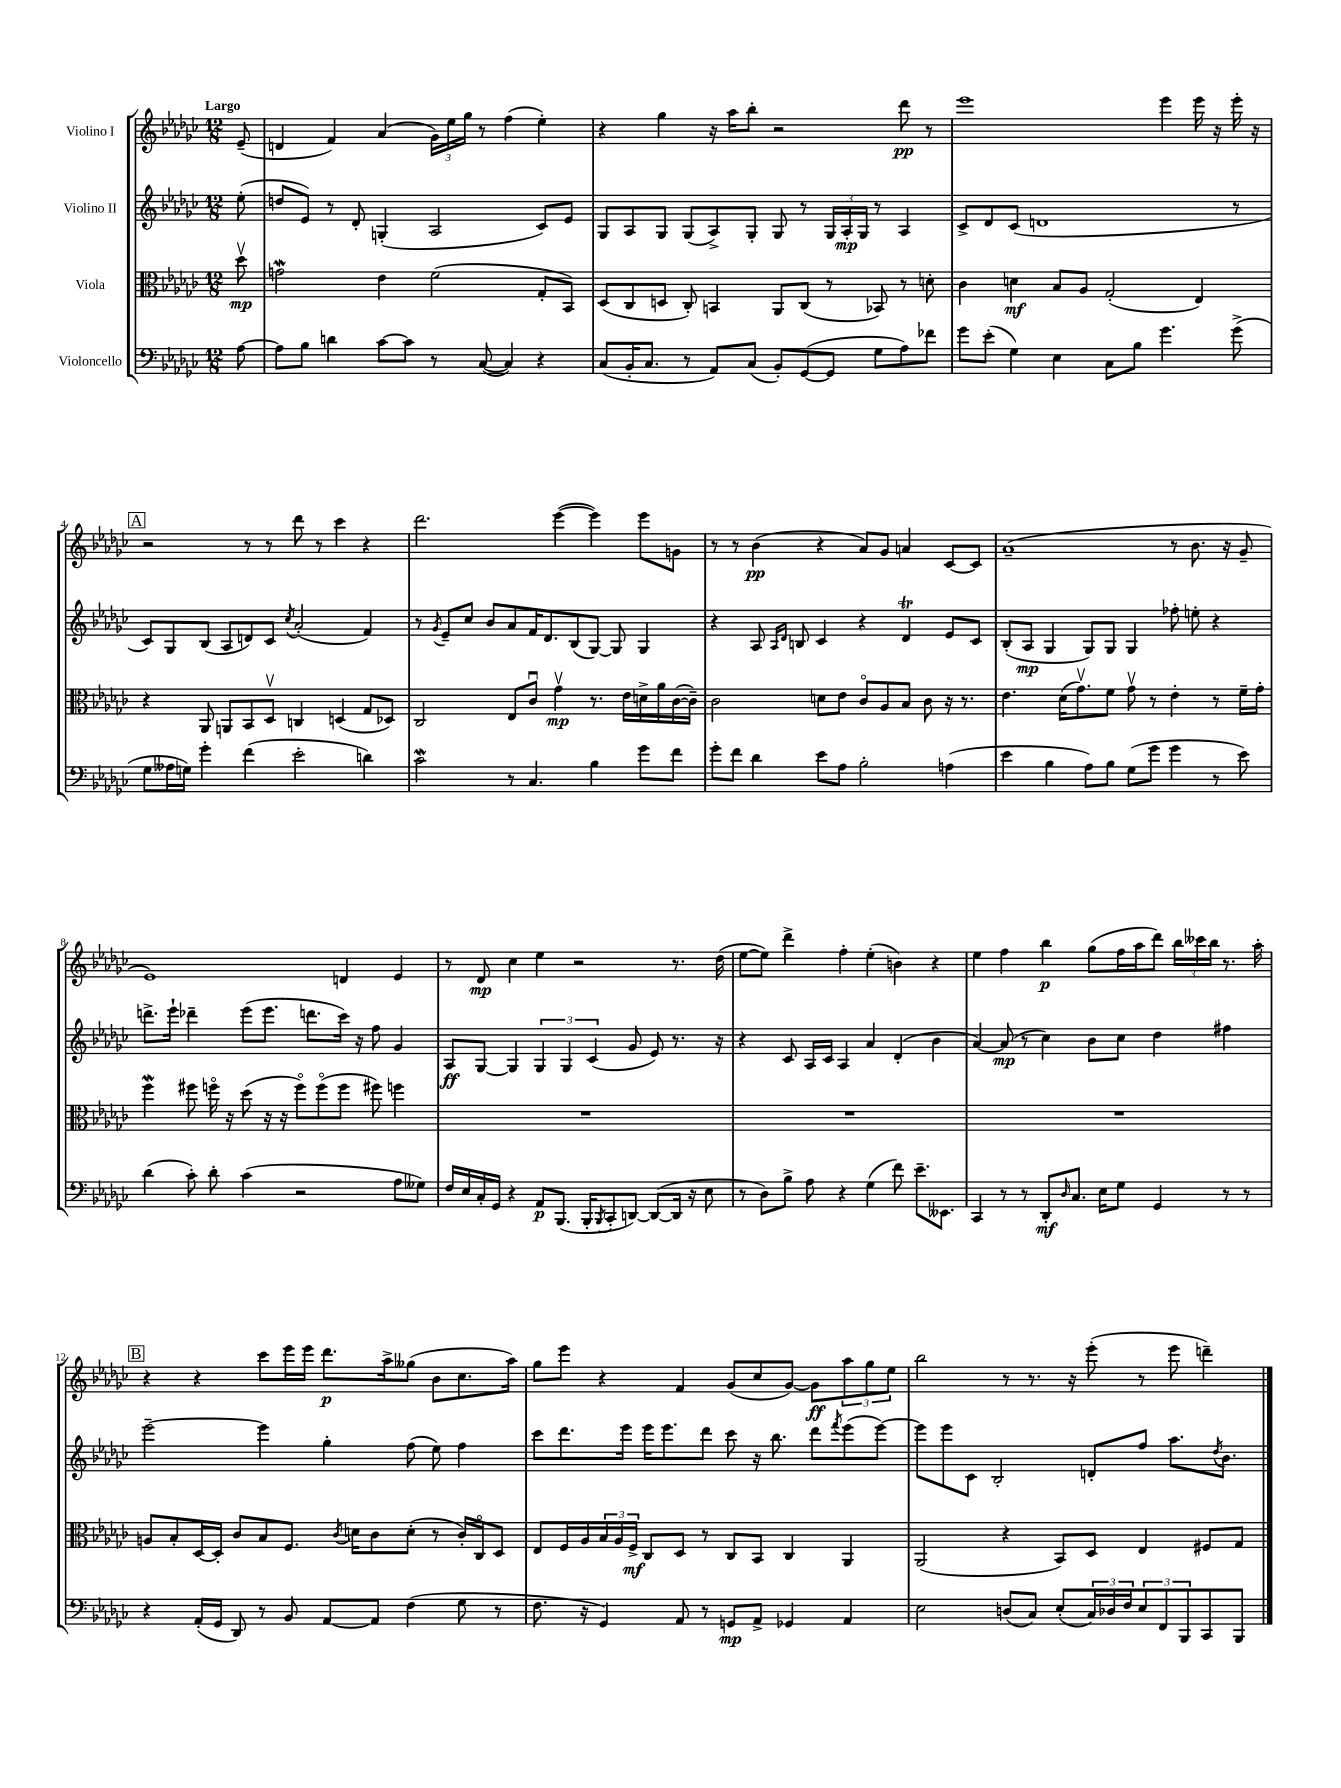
<<
\new StaffGroup <<
\new Staff = "s0" \with { instrumentName = "Violino I" } {
    \clef treble \key ges \major \numericTimeSignature \time 12/8 \partial 8 \tempo "Largo"
    ees'8--( |
    d'4 f'4) aes'4( \tuplet 3/2 { ges'16) ees''16 ges''16 } r8 f''4( ees''4-.) |
    r4 ges''4 r16 aes''16 bes''8-. r2 des'''8\pp r8 |
    ees'''1 ees'''4 ees'''16 r16 ees'''16-. r16 |
    \mark \markup { \box "A" } r2 r8 r8 des'''8 r8 ces'''4 r4 |
    des'''2. ees'''4~( ees'''4) ees'''8 g'8 |
    r8 r8 bes'4\pp( r4 aes'8) ges'8 a'4 ces'8~ ces'8 |
    aes'1--( r8 bes'8. r16 ges'8-- |
    ees'1) d'4 ees'4 |
    r8 des'8\mp ces''4 ees''4 r2 r8. des''16( |
    ees''8~ ees''8) des'''4-> f''4-. ees''4-.( b'4) r4 |
    ees''4 f''4 bes''4\p ges''8( f''16 aes''16 des'''8) \tuplet 3/2 { bes''16 ceses'''16 bes''16 } r8. aes''16-. |
    \mark \markup { \box "B" } r4 r4 ces'''8 ees'''16 ees'''16 des'''8.\p aes''16-> geses''8( bes'8 ces''8. aes''16) |
    ges''8 ees'''8 r4 f'4 ges'8( ces''8 ges'8~) ges'8\ff \tuplet 3/2 { aes''8 ges''8 ees''8 } |
    bes''2 r8 r8. r16 ees'''8-.( r8 ees'''8 d'''4--) \bar "|." |
}
\new Staff = "s1" \with { instrumentName = "Violino II" } {
    \clef treble \key ges \major \numericTimeSignature \time 12/8 \partial 8
    ees''8-.( |
    d''8 ees'8) r8 des'8-. g4-.( aes2 ces'8) ees'8 |
    ges8 aes8 ges8 ges8( aes8->) ges8-. ges8 r8 \tuplet 3/2 { ges16 aes16-.\mp ges16 } r8 aes4 |
    ces'8-> des'8 ces'8( d'1 r8 |
    \mark \markup { \box "A" } ces'8) ges8 bes8( aes8 d'8) ces'8 \acciaccatura { ces''8 } aes'2-.( f'4) |
    r8 \acciaccatura { ges'8 } ees'8-- ces''8 bes'8 aes'8 f'16 des'8. bes8( ges8~) ges8 ges4 |
    r4 aes8 \grace { aes16 des'16 } b8 ces'4 r4 des'4\trill ees'8 ces'8 |
    bes8-.( aes8\mp ges4 ges8) ges8 ges4 fes''8-. e''8-. r4 |
    d'''8.-> ees'''16-! des'''4-- ees'''8( ees'''8. d'''8. ces'''16) r16 f''8 ges'4 |
    aes8\ff ges8~ ges4 \tuplet 3/2 { ges4 ges4 ces'4( } ges'8 ees'8) r8. r16 |
    r4 ces'8 aes16 ces'16 aes4 aes'4 des'4-.( bes'4 |
    aes'4~) aes'8\mp( r8 ces''4) bes'8 ces''8 des''4 fis''4 |
    \mark \markup { \box "B" } ees'''2~-- ees'''4 ges''4-. f''8( ees''8) f''4 |
    ces'''8 des'''8. ees'''16 ees'''16 ees'''8. des'''8 ces'''8 r16 bes''8. des'''8 \acciaccatura { f'''8 } ees'''8( ees'''8~) |
    ees'''8 ees'''8 ces'8 bes2-. d'8-. f''8 aes''8. \acciaccatura { des''8 } bes'8. \bar "|." |
}
\new Staff = "s2" \with { instrumentName = "Viola" } {
    \clef alto \key ges \major \numericTimeSignature \time 12/8 \partial 8
    des''8\upbow\mp |
    g'2\mordent ees'4 f'2( ges8-. bes,8) |
    des8( ces8 d8 ces8-.) b,4 aes,8 ces8( r8 bes,8) r8 d'8-. |
    ces'4 d'4\mf bes8 aes8 ges2-.( ees4) |
    \mark \markup { \box "A" } r4 aes,8 a,8 bes,8 des8\upbow c4 d4( ges8 des8) |
    ces2 ees8 ces'8\downbow ges'4\upbow\mp r8. ees'16 d'16-> aes'16 ces'16~( ces'16--) |
    ces'2 d'8 ees'8 ces'8\flageolet aes8 bes8 ces'8 r16 r8. |
    ees'4. des'16( ges'8.\upbow) f'8 ges'8\upbow r8 ees'4-. r8 f'16-- ges'16-. |
    f''4\mordent fis''8 f''16\flageolet r16 des''8( r16 r16 f''8\flageolet) f''8\flageolet( f''8 fis''8) f''4 |
    R1. |
    R1. |
    R1. |
    \mark \markup { \box "B" } a8 bes8-. des16~ des16-. ces'8 bes8 f8. \acciaccatura { ces'8 } d'16 ces'8 d'8-.( r8 ces'16-.) ces16\flageolet des8 |
    ees8 f16 aes16 \tuplet 3/2 { bes16 aes16 f16->\mf } ces8 des8 r8 ces8 bes,8 ces4 aes,4 |
    aes,2( r4 bes,8) des8 ees4 fis8 ges8 \bar "|." |
}
\new Staff = "s3" \with { instrumentName = "Violoncello" } {
    \clef bass \key ges \major \numericTimeSignature \time 12/8 \partial 8
    aes8~ |
    aes8 bes8 d'4 ces'8~ ces'8 r8 ces8~( ces4) r4 |
    ces8( bes,16-. ces8. r8 aes,8) ces8( bes,8-.) ges,8~( ges,8 ges8 aes8) fes'8 |
    ges'8 ees'8-.( ges4) ees4 ces8 bes8 ges'4. ges'8->( |
    \mark \markup { \box "A" } ges8 aeses16 g16) ges'4-. f'4( ees'2-. d'4) |
    ces'2\mordent r8 ces4. bes4 ges'8 f'8 |
    ges'8-. f'8 des'4 ees'8 aes8 bes2-. a4( |
    ees'4 bes4 aes8) bes8 ges8( ges'8 ges'4 r8 ees'8) |
    des'4( ces'8-.) des'8-. ces'4( r2 aes8 geses8) |
    f16 ees16 ces16-. ges,16 r4 aes,8\p bes,,8.( bes,,16-. \acciaccatura { bes,,8 } ces,8-. d,8~) d,8~( d,16 r16 ees8 |
    r8 des8) bes8-> aes8 r4 ges4( f'8) ees'8.-- eeses,8. |
    ces,4 r8 r8 des,8-.\mf \grace { des16 } ces8. ees16 ges8 ges,4 r8 r8 |
    \mark \markup { \box "B" } r4 aes,16-.( ges,16 des,8) r8 bes,8 aes,8~ aes,8 f4( ges8 r8 |
    f8. r16 ges,4) aes,8 r8 g,8\mp aes,8-> ges,4 aes,4 |
    ees2 d8( ces8) ees8-.( \tuplet 3/2 { ces16) des16 f16 } \tuplet 3/2 { ees8 f,8 bes,,8 } ces,8 bes,,8 \bar "|." |
}
>>
>>
